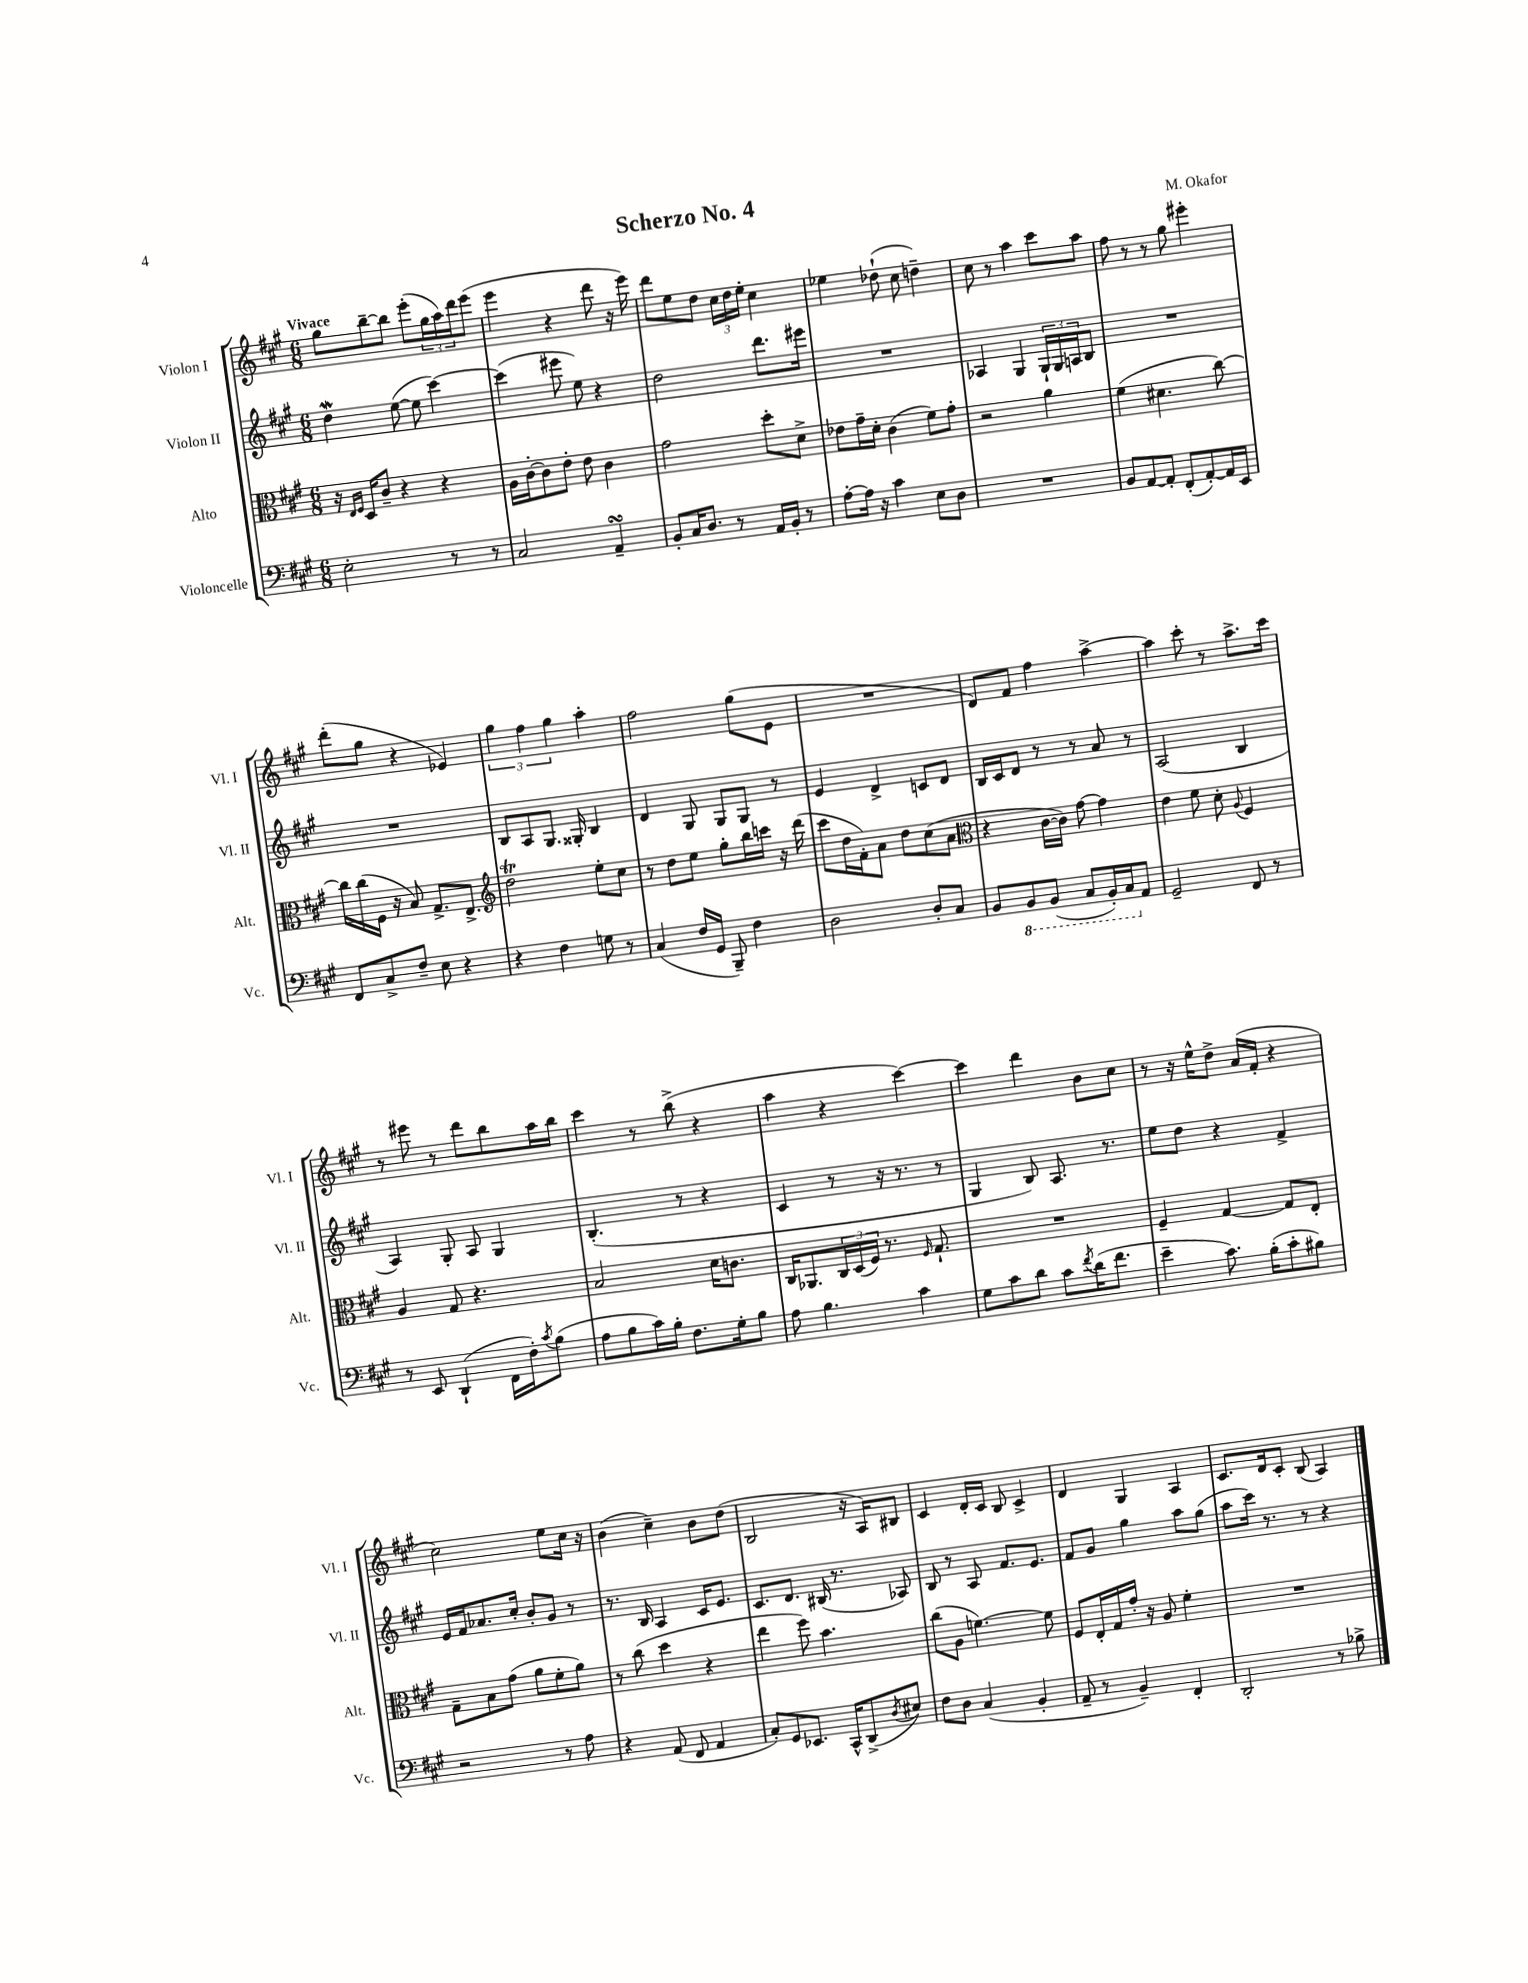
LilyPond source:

\header { title = "Scherzo No. 4" composer = "M. Okafor" }
<<
\new StaffGroup <<
\new Staff = "s0" \with { instrumentName = "Violon I" shortInstrumentName = "Vl. I" } {
    \clef treble \key a \major \numericTimeSignature \time 6/8 \tempo "Vivace"
    gis''8 b''8~-- b''8 e'''8-.( \tuplet 3/2 { gis''16 a''16) d'''16 } e'''8( |
    e'''4 r4 d'''8 r16 e'''16) |
    d'''8 e''8 d''8 \tuplet 3/2 { cis''16 d''16 e''16-. } cis''4 |
    ees''4 des''8-!( cis''8 d''4--) |
    cis''8 r8 a''4 cis'''8 a''8 |
    fis''8 r8 r8 gis''8 eis'''4-. |
    d'''8-.( gis''8 r4 ees'4) |
    \tuplet 3/2 { gis''4 fis''4 gis''4 } a''4-. |
    fis''2 gis''8( e'8 |
    R2. |
    d'8) fis'8 fis''4 a''4~-> |
    a''4 cis'''8-. r8 a''8.-> cis'''16 |
    r8 eis'''8 r8 d'''8 b''8 a''16 b''16 |
    cis'''4 r8 b''8->( r4 |
    a''4 r4 cis'''4~) |
    cis'''4 d'''4 b'8 cis''8 |
    r8 r16 e''16-^ d''8-> a'16( fis'16-. r4 |
    cis''2) e''8 cis''16 r16 |
    b'4( cis''4--) b'8 d''8( |
    b2 r16 a16) bis8 |
    cis'4 d'16-. cis'16 b8 cis'4-> |
    d'4 gis4 a4 |
    cis'8. d'16 cis'8-. b8( a4) \bar "|." |
}
\new Staff = "s1" \with { instrumentName = "Violon II" shortInstrumentName = "Vl. II" } {
    \clef treble \key a \major \numericTimeSignature \time 6/8
    d''4\mordent e''8~( e''8 cis'''4~) |
    cis'''4( eis'''8 e''8) r4 |
    d''2 d'''8. eis'''16 |
    R2. |
    aes4 gis4 \tuplet 3/2 { gis16-! gis16 a16 } b8 |
    R2. |
    R2. |
    b8 a8 gis8. gisis16-. b4 |
    d'4 gis8 gis8 gis8 r8 |
    e'4 d'4-> c'8 d'8 |
    b16 cis'16 d'8 r8 r8 a'8 r8 |
    a2( b4 |
    a4) gis8-. a8 gis4 |
    b4.-.( r8 r4 |
    cis'4 r8 r16 r8. r8 |
    gis4 b8) a8. r8. |
    e''8 d''8 r4 fis'4-> |
    e'16 fis'16 aes'8. cis''16-. b'8-. gis'8 r8 |
    r8. b16 a4 cis'16 e'8. |
    cis'8. d'8. bis16( r8. aes8) |
    b8 r8 a8 fis'8. e'8. |
    fis'8 gis'8 gis''4 a''8 gis''8( |
    a''8 cis'''16) r8. r8 r4 \bar "|." |
}
\new Staff = "s2" \with { instrumentName = "Alto" shortInstrumentName = "Alt." } {
    \clef alto \key a \major \numericTimeSignature \time 6/8
    r16 \grace { e16 fis16 } d16 cis'8-- r4 r4 |
    a16 cis'16~-. cis'8 e'8-. e'8 cis'4 |
    gis'2 d''8-. d'8-> |
    ees'8 gis'16-- d'16-. cis'4( fis'8) gis'8-. |
    r2 a'4 |
    fis'4( dis'4. cis''8~) |
    cis''16 cis''16( fis16 r16 b8) gis8.-> e8.-> |
    \clef treble d''2\trill e''8-. cis''8 |
    r8 d''8 e''8 gis''8-. b''16 c'''16 r16 d'''16( |
    cis'''8 d''16 fis'16-.) a'8 d''8 cis''8( a'8 |
    \clef alto r4 cis'16~ cis'16) gis'8~ gis'4 |
    e'4 fis'8 d'8-. \appoggiatura { a8 } fis4 |
    a4 gis8 r4. |
    b2 d'16 c'8. |
    cis16 aes,8. \tuplet 3/2 { cis16 d16( fis16) } r8. \grace { fis16 } gis8.-! |
    R2. |
    fis4-- gis4~ gis8 e8-. |
    gis8-- b8 gis'8( a'8 fis'8-. a'8) |
    r8 cis''8( d''4 r4 |
    e''4 fis''8) b'4. |
    cis''8( a8 f'4.~) f'8 |
    fis8 e16-. gis16 gis'16-. r16 a8 fis'4-. |
    R2. \bar "|." |
}
\new Staff = "s3" \with { instrumentName = "Violoncelle" shortInstrumentName = "Vc." } {
    \clef bass \key a \major \numericTimeSignature \time 6/8
    e2-. r8 r8 |
    cis2 a,4--\turn |
    b,8-. cis16 d8. r8 a,16 b,16-. r8 |
    a8~-. a16 r16 cis'4 e8 d8 |
    R2. |
    b,8 a,8~ a,8-. fis,8-.( a,8~-.) a,16 e,16 |
    fis,8 cis8-> fis8-- e8 r4 |
    r4 fis4 g8 r8 |
    cis4( fis16 gis,16 b,,8--) fis4 |
    d2 d8-. cis8 |
    b,8 \ottava #-1 b,,8 b,,8( cis,8 b,,16-.) cis,16 \ottava #0 a,8 |
    gis,2-- fis,8 r8 |
    r8 e,8 d,4-!( fis,16 fis16-.) \acciaccatura { cis'8 } b8( |
    a8 b8 cis'16) b16-. fis8. gis16-. b8 |
    a8 b4. cis'4 |
    gis8 cis'8 d'8 cis'8 \acciaccatura { fis'8 } d'16( fis'8. |
    e'4-- cis'8.) b16-.( cis'8-. bis8) |
    r2 r8 a8 |
    r4 a,8( fis,8 a,4 |
    cis8-.) gis,8 ees,8. cis,16-^ d,8->( \acciaccatura { d8 } eis8) |
    fis8 d8 cis4( b,4-. |
    a,8-- r8 b,4--) fis,4-. |
    d,2-. r8 bes8-> \bar "|." |
}
>>
>>
\layout { \context { \Score \remove "Bar_number_engraver" } }
